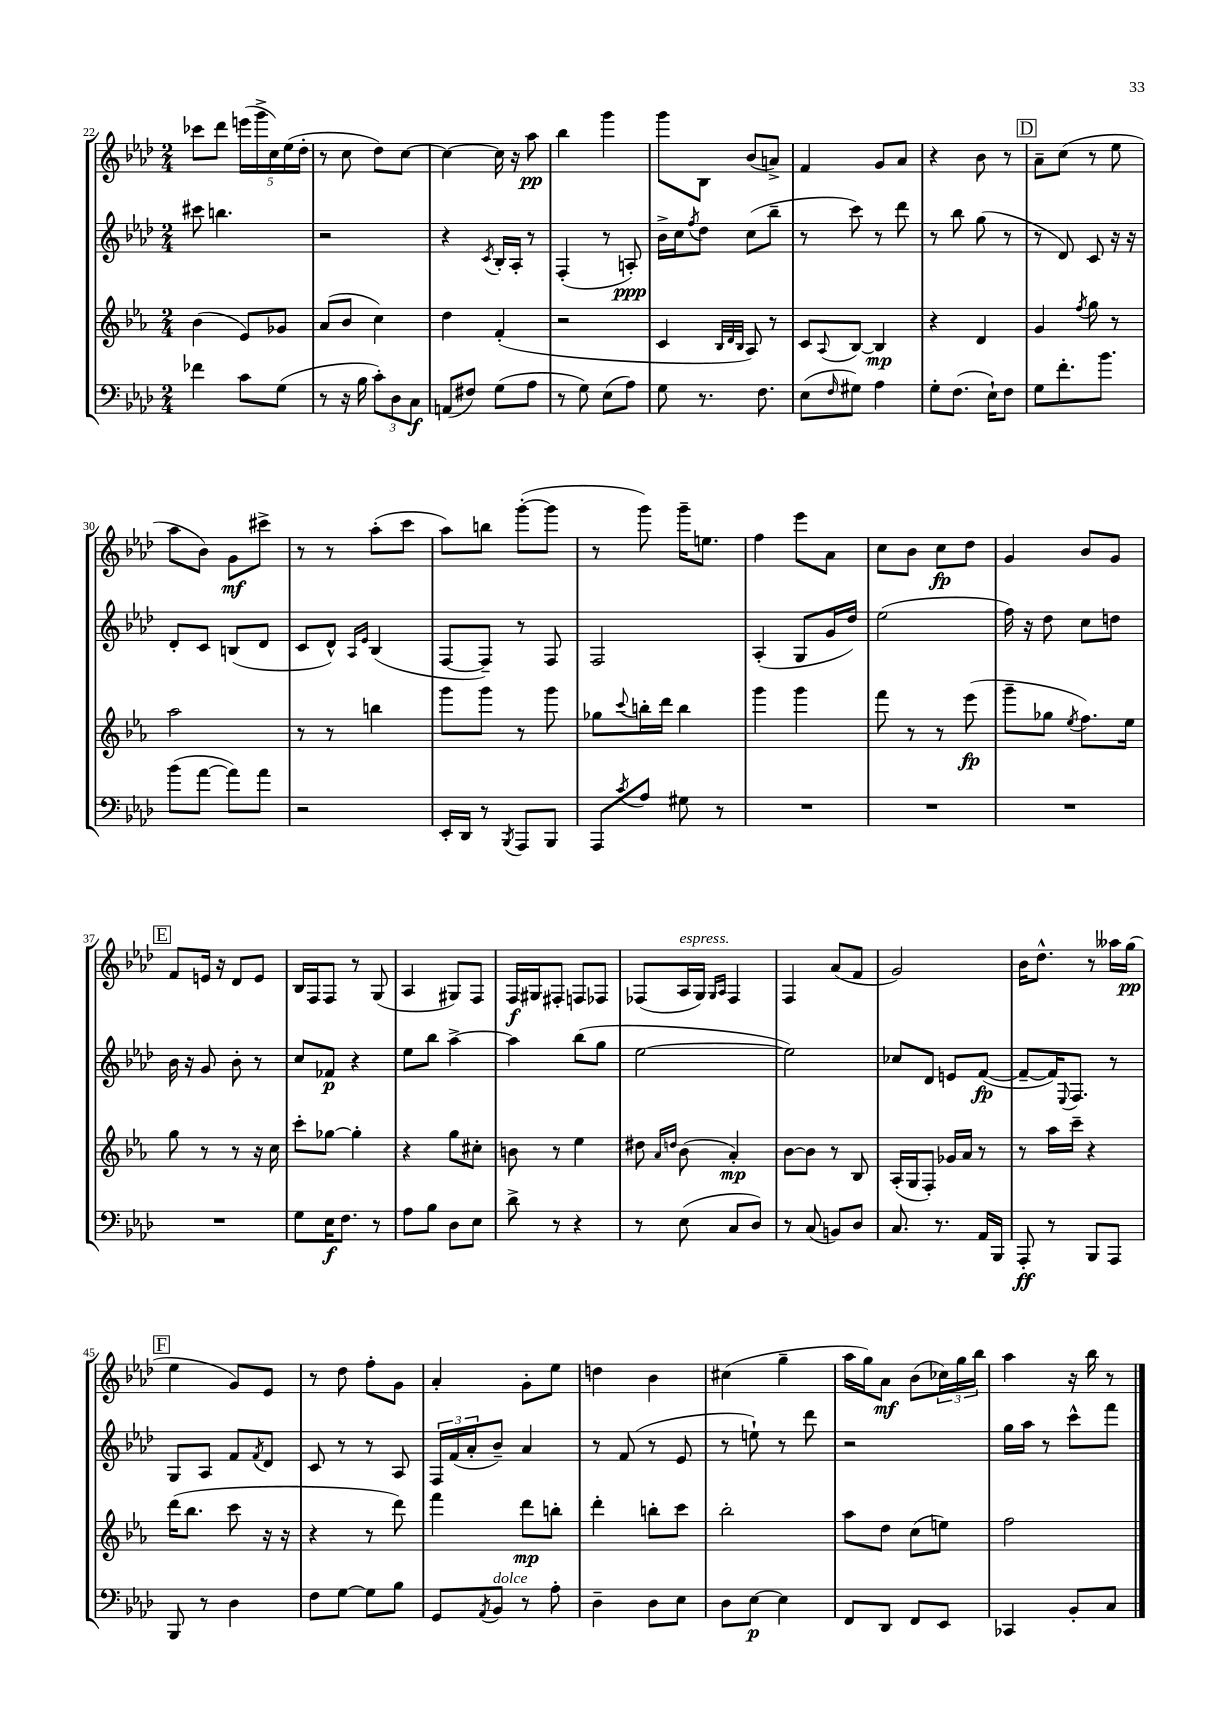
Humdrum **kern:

**kern	**kern	**kern	**kern
*staff4	*staff3	*staff2	*staff1
*clefF4	*clefG2	*clefG2	*clefG2
*k[b-e-a-d-]	*k[b-e-a-]	*k[b-e-a-d-]	*k[b-e-a-d-]
*M2/4	*M2/4	*M2/4	*M2/4
4f-	(4b-	8ccc#	8ccc-
.	.	4.bb	8ddd-
8c	8e-)	.	(20eee
.	.	.	20ggg^
.	.	.	20cc)
(8G	8g-	.	.
.	.	.	(20ee-
.	.	.	20dd-'
=	=	=	=
8r	(8a-	2r	8r
16r	8b-	.	8cc
16B-	.	.	.
12c')	4cc)	.	8dd-)
12D-	.	.	.
.	.	.	[8cc
12C	.	.	.
=	=	=	=
(8AA	4dd	4r	4cc_
8F#)	.	.	.
.	.	8qc	.
(8G	(4f'	16B-'	16cc]
.	.	16A-'	16r
8A-	.	8r	8aa-
=	=	=	=
8r	2r	(4F'	4bb-
8G)	.	.	.
(8E-	.	8r	4ggg
8A-)	.	8A')	.
=	=	=	=
8G	4c	16b-^	8ggg
.	.	16cc	.
.	.	8qff	.
8.r	.	8dd-	8B-
.	32qqB-	.	.
.	32qqd	.	.
.	32qqB-	.	.
.	8A-)	(8cc	(8b-
8.F	.	.	.
.	8r	8bb-~	8a^)
=	=	=	=
(8E-	8c	8r	4f
16qqF	8qqA-	.	.
8G#)	[8B-	8ccc)	.
4A-	4B-]	8r	8g
.	.	8ddd-	8a-
=	=	=	=
8G'	4r	8r	4r
(8.F	.	8bb-	.
.	4d	(8gg	8b-
16E-`)	.	.	.
8F	.	8r	8r
=	=	=	=
8G	4g	8r	8a-~
8.f'	.	8d-)	(8cc
.	8qff	.	.
.	8gg	8c	8r
8.b-	.	.	.
.	8r	16r	8ee-
.	.	16r	.
=	=	=	=
(8b-	2aa-	8d-'	8aa-
[8a-	.	8c	8b-)
8a-])	.	(8B	8g
8a-	.	8d-	8ccc#^
=	=	=	=
2r	8r	8c	8r
.	8r	8d-^^)	8r
.	.	16qqA-	.
.	.	16qqe-	.
.	4bb	(4B-	(8aa-'
.	.	.	8ccc
=	=	=	=
16EE-'	8ggg	[8F	8aa-)
16DD-	.	.	.
8r	8ggg	8F~])	8bb
8qBBB-	.	.	.
8AAA-	8r	8r	([8ggg'
8BBB-	8ggg	8F	8ggg]
=	=	=	=
8AAA-	8gg-	2F	8r
8qc	8qqccc	.	.
8A-	16bb'	.	8ggg)
.	16ddd	.	.
8G#	4bb	.	16ggg~
.	.	.	8.ee
8r	.	.	.
=	=	=	=
2r	4ggg	(4A-'	4ff
.	4ggg	8G	8eee-
.	.	16g	8a-
.	.	16dd-)	.
=	=	=	=
2r	8fff	(2ee-	8cc
.	8r	.	8b-
.	8r	.	8cc
.	(8eee-	.	8dd-
=	=	=	=
2r	8ggg~	16ff)	4g
.	.	16r	.
.	8gg-	8dd-	.
.	8qee-	.	.
.	8.ff)	8cc	8b-
.	.	8dd	8g
.	16ee-	.	.
=	=	=	=
2r	8gg	16b-	8f
.	.	16r	.
.	8r	8g	16e
.	.	.	16r
.	8r	8b-'	8d-
.	16r	8r	8e
.	16cc	.	.
=	=	=	=
8G	8ccc'	8cc	16B-
.	.	.	16F
16E-	[8gg-	8f-	8F
8.F	.	.	.
.	4gg-']	4r	8r
8r	.	.	(8G
=	=	=	=
8A-	4r	8ee-	4A-
8B-	.	8bb-	.
8D-	8gg	[4aa-^	8G#)
8E-	8cc#'	.	8F
=	=	=	=
8d-^	8b	4aa-]	16F
.	.	.	16G#
8r	8r	.	8F#'
4r	4ee-	(8bb-	8F
.	.	8gg	8F-
=	=	=	=
8r	8dd#	[2ee-	(8F-
.	16qqa-	.	.
.	16qqdd	.	.
(8E-	(8b-	.	16A-
.	.	.	16G)
.	.	.	16qqG
.	.	.	16qqA-
8C	4a-')	.	4F-
8D-)	.	.	.
=	=	=	=
8r	[8b-	2ee-])	4F
(8C	8b-]	.	.
8BB)	8r	.	(8a-
8D-	8B-	.	8f
=	=	=	=
8.C	(16A-'	8cc-	2g)
.	16G	.	.
.	8F')	8d-	.
8.r	.	.	.
.	16g-	8e	.
.	16a-	.	.
16AA-	8r	([8f	.
16BBB-	.	.	.
=	=	=	=
8AAA-'	8r	8f~_	16b-
.	.	.	8.dd-^^
8r	16aa-	16f])	.
.	.	8qqE-	.
.	16ccc~	8.F	.
8BBB-	4r	.	8r
8AAA-	.	8r	16aa--
.	.	.	(16gg
=	=	=	=
8BBB-	(16ddd	8G	4ee-
.	8.bb-	.	.
8r	.	8A-	.
4D-	8ccc	8f	8g)
.	.	8qf	.
.	16r	8d-	8e-
.	16r	.	.
=	=	=	=
8F	4r	8c	8r
[8G	.	8r	8dd-
8G]	8r	8r	8ff'
8B-	8ddd)	8A-	8g
=	=	=	=
8GG	4fff	24F	4a-'
.	.	(24f	.
.	.	24a-'	.
8qAA-	.	.	.
8BB-	.	8b-~)	.
8r	8ddd	4a-	8g'
8A-'	8bb'	.	8ee-
=	=	=	=
4D-~	4ddd'	8r	4dd
.	.	(8f	.
8D-	8bb'	8r	4b-
8E-	8ccc	8e-	.
=	=	=	=
8D-	2bb-'	8r	(4cc#
[8E-	.	8ee`)	.
4E-]	.	8r	4gg~
.	.	8ddd-	.
=	=	=	=
8FF	8aa-	2r	16aa-
.	.	.	16gg)
8DD-	8dd	.	8a-
8FF	(8cc	.	(8b-
8EE-	8ee)	.	24cc-)
.	.	.	24gg
.	.	.	24bb-
=	=	=	=
4CC-	2ff	16gg	4aa-
.	.	16aa-	.
.	.	8r	.
8BB-'	.	8ccc^^	16r
.	.	.	16bb-
8C	.	8fff	8r
==	==	==	==
*-	*-	*-	*-
